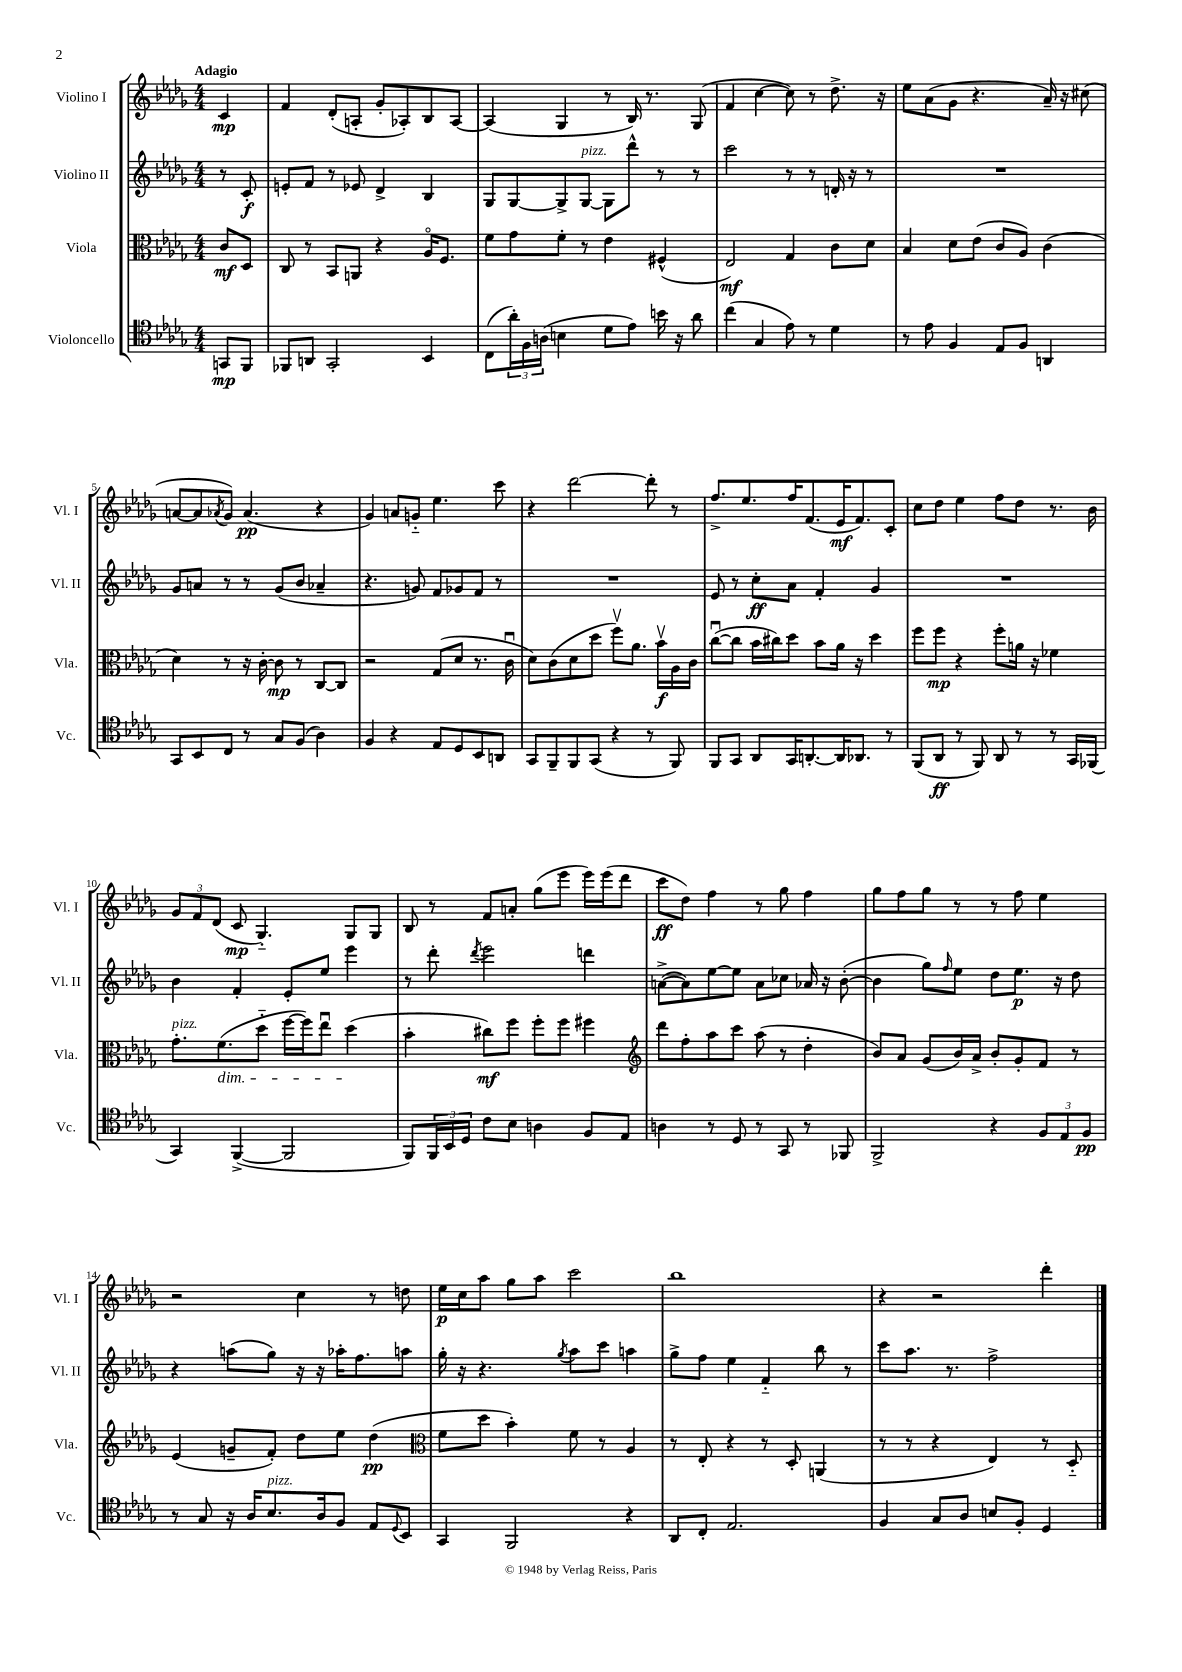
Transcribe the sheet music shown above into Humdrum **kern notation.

**kern	**dynam	**kern	**dynam	**kern	**dynam	**kern	**dynam
*part4	*part4	*part3	*part3	*part2	*part2	*part1	*part1
*staff4	*staff4	*staff3	*staff3	*staff2	*staff2	*staff1	*staff1
*I"Violoncello	*	*I"Viola	*	*I"Violino II	*	*I"Violino I	*
*I'Vc.	*	*I'Vla.	*	*I'Vl. II	*	*I'Vl. I	*
*clefC4	*	*clefC3	*	*clefG2	*	*clefG2	*
*k[b-e-a-d-g-]	*	*k[b-e-a-d-g-]	*	*k[b-e-a-d-g-]	*	*k[b-e-a-d-g-]	*
*M4/4	*	*M4/4	*	*M4/4	*	*M4/4	*
=	=	=	=	=	=	=	=
!	!	!	!	!	!	!LO:TX:a:B:t=Adagio	!
8GGn/L	mp	8c/L	mf	8r	.	4c/	mp
8FF/J	.	8D-/J	.	8c'/	f	.	.
=1	=1	=1	=1	=1	=1	=1	=1
8FF-X/L	.	8C/	.	8en'/L	.	4f/	.
8AAn/J	.	8r	.	8f/J	.	.	.
2GG-'/	.	8BB-/L	.	8r	.	(8d-'/L	.
.	.	8AAn/J	.	8e-X/	.	8An'/J	.
.	.	4r	.	4d-^/	.	8g-'/L	.
.	.	.	.	.	.	8A-X'/)	.
4BB-/	.	16A-/KL	.	4B-/	.	8B-/	.
.	.	8.F/J	.	.	.	.	.
.	.	.	.	.	.	[8A-/J	.
=2	=2	=2	=2	=2	=2	=2	=2
(8C\L	.	8f\L	.	8G-/L	.	(4A-/]	.
24a-'\L)	.	8g-\	.	[8G-/	.	.	.
24F\	.	.	.	.	.	.	.
(24An\JJ	.	.	.	.	.	.	.
4Bn\	.	8f'\J	.	8G-^/]	.	4G-/	.
!	!	!	!	!LO:TX:a:i:t=pizz.	!	!	!
.	.	8r	.	[8G-/J	.	.	.
8d-\L	.	4e-\	.	8G-\L]	.	8r	.
8e-\J)	.	.	.	8ddd-^^\J	.	16B-/)	.
.	.	.	.	.	.	8.r	.
16bn\	.	(4F#X^^/	.	8r	.	.	.
16r	.	.	.	.	.	.	.
8a-\	.	.	.	8r	.	(8G-/	.
=3	=3	=3	=3	=3	=3	=3	=3
(4cc\	.	2E-/)	mf	2ccc\	.	4f/	.
4G-/	.	.	.	.	.	[4cc\	.
8e-\)	.	4G-/	.	8r	.	8cc\])	.
8r	.	.	.	8r	.	8r	.
4d-\	.	8c\L	.	16dn'/	.	8.dd-^\	.
.	.	.	.	16r	.	.	.
.	.	8d-\J	.	8r	.	.	.
.	.	.	.	.	.	16r	.
=4	=4	=4	=4	=4	=4	=4	=4
8r	.	4B-/	.	1r	.	8ee-\L	.
8e-\	.	.	.	.	.	(8a-\	.
4F/	.	8d-\L	.	.	.	8g-\J	.
.	.	(8e-\J	.	.	.	4.r	.
8E-/L	.	8c/L	.	.	.	.	.
8F/J	.	8A-/J)	.	.	.	.	.
4AAn/	.	(4c\	.	.	.	16a-~/)	.
.	.	.	.	.	.	16r	.
.	.	.	.	.	.	(8cc#X\	.
!!LO:LB:g=z
=5	=5	=5	=5	=5	=5	=5	=5
8GG-/L	.	4d-\)	.	8g-/L	.	[8an/L	.
8BB-/	.	.	.	8an/J	.	8a/]	.
.	.	.	.	.	.	8qa-X/	.
8C/J	.	8r	.	8r	.	8g-/J)	.
8r	.	16r	.	8r	.	(4.a-/	pp
.	.	[16c'\	.	.	.	.	.
8G-/L	.	8c\]	mp	(8g-/L	.	.	.
(8F/J	.	8r	.	8b-/J	.	.	.
4A-\)	.	[8C/L	.	4a-X~/	.	4r	.
.	.	8C/J]	.	.	.	.	.
=6	=6	=6	=6	=6	=6	=6	=6
4F/	.	2r	.	4.r	.	4g-/)	.
4r	.	.	.	.	.	8an/L	.
.	.	.	.	8gn/)	.	8gn/J	.
8E-/L	.	(8G-/L	.	8f/L	.	4.ee-\	.
8D-/	.	8d-/J	.	8g-X/	.	.	.
8BB-/	.	8.r	.	8f/J	.	.	.
8AAn/J	.	.	.	8r	.	8ccc\	.
.	.	16cu\	.	.	.	.	.
=7	=7	=7	=7	=7	=7	=7	=7
8GG-/L	.	8d-\L)	.	1r	.	4r	.
8FF~/	.	(8c\	.	.	.	.	.
8FF/	.	8d-\	.	.	.	[2ddd-\	.
(8GG-/J	.	8dd-\J	.	.	.	.	.
4r	.	8ffv\L)	.	.	.	.	.
.	.	8.a-\J	.	.	.	.	.
8r	.	.	.	.	.	8ddd-'\]	.
.	.	16b-v\LL	f	.	.	.	.
8FF/)	.	16A-\	.	.	.	8r	.
.	.	16c\JJ	.	.	.	.	.
=8	=8	=8	=8	=8	=8	=8	=8
8FF/L	.	([8ccu\L	.	8e-/	.	8.ff^/L	.
8GG-/J	.	8cc\J]	.	8r	.	.	.
.	.	.	.	.	.	8.ee-/	.
8AA-/L	.	16b-\LL	.	8cc'\L	ff	.	.
.	.	16cc#X\J)	.	.	.	.	.
16GG-/K	.	8dd-\J	.	8a-\J	.	16ff/K	.
[8.AAn'/	.	.	.	.	.	(8.f/	.
.	.	8b-\L	.	4f'/	.	.	.
16AA/K]	.	16a-\Jk	.	.	.	16e-/K	mf
8.AA-X/J	.	16r	.	.	.	8.f/)	.
.	.	4dd-\	.	4g-/	.	.	.
8r	.	.	.	.	.	8c'/J	.
=9	=9	=9	=9	=9	=9	=9	=9
(8FF/L	.	8ff\L	.	1r	.	8cc\L	.
8AA-/J	ff	8ff\J	mp	.	.	8dd-\J	.
8r	.	4r	.	.	.	4ee-\	.
8FF/)	.	.	.	.	.	.	.
8AA-/	.	8ff'\L	.	.	.	8ff\L	.
8r	.	16an\Jk	.	.	.	8dd-\J	.
.	.	16r	.	.	.	.	.
8r	.	4f-X\	.	.	.	8.r	.
16GG-/LL	.	.	.	.	.	.	.
(16FF-X/JJ	.	.	.	.	.	16b-\	.
!!LO:LB:g=z
=10	=10	=10	=10	=10	=10	=10	=10
!	!	!LO:TX:a:i:t=pizz.	!	!	!	!	!
4GG-/)	.	8.g-'\L	.	4b-\	.	12g-/L	.
.	.	.	.	.	.	12f/	.
.	.	.	.	.	.	(12d-/J	.
!	!	!LO:TX:b:i:t=dim.	!	!	!	!	!
.	.	(8.f\	.	.	.	.	.
([4FF^/	.	.	.	4f'/	.	8c/	mp
.	.	8dd-\J	.	.	.	4.G-/)	.
2FF/]	.	[16ff\LL	.	8e-'/L	.	.	.
.	.	16ff\J])	.	.	.	.	.
.	.	8ee-u\J	.	8ee-/J	.	.	.
.	.	(4dd-\	.	4eee-\	.	8G-/L	.
.	.	.	.	.	.	8G-/J	.
=11	=11	=11	=11	=11	=11	=11	=11
8FF/L)	.	4b-'\	.	8r	.	8B-/	.
24FF/L	.	.	.	8ddd-'\	.	8r	.
24BB-/	.	.	.	.	.	.	.
24D-/JJ	.	.	.	.	.	.	.
.	.	.	.	8qddd-/	.	.	.
8c\L	.	8cc#X\L)	mf	2eee-\	.	8f/L	.
8B-\J	.	8ff\J	.	.	.	8an'/J	.
4An\	.	8ff'\L	.	.	.	(8gg-\L	.
.	.	8ff\J	.	.	.	8eee-\J	.
8F/L	.	4ff#X\	.	4dddn\	.	16eee-\LL)	.
.	.	.	.	.	.	(16eee-\J	.
8E-/J	.	.	.	.	.	8ddd-\J	.
=12	=12	=12	=12	=12	=12	=12	=12
*	*	*clefG2	*	*	*	*	*
4An\	.	8ddd-\L	.	([8an^\L	.	8ccc\L	ff
.	.	8ff'\	.	8a\])	.	8dd-\J)	.
8r	.	8aa-\	.	[8ee-\	.	4ff\	.
8D-/	.	8ccc\J	.	8ee-\J]	.	.	.
8r	.	(8aa-\	.	8a\L	.	8r	.
8GG-/	.	8r	.	8cc-X\J	.	8gg-\	.
8r	.	4dd-'\	.	16a-X/	.	4ff\	.
.	.	.	.	16r	.	.	.
8FF-X/	.	.	.	([8b-'\	.	.	.
=13	=13	=13	=13	=13	=13	=13	=13
2FF^/	.	8b-/L)	.	4b-\]	.	8gg-\L	.
.	.	8a-/J	.	.	.	8ff\	.
.	.	(8g-/L	.	8gg-\L)	.	8gg-\J	.
.	.	.	.	16qqff/	.	.	.
.	.	16b-/L)	.	8ee-\J	.	8r	.
.	.	16a-^/JJ	.	.	.	.	.
4r	.	8b-'/L	.	8dd-\L	.	8r	.
.	.	8g-'/	.	8.ee-\J	p	8ff\	.
12F/L	.	8f/J	.	.	.	4ee-\	.
.	.	.	.	16r	.	.	.
12E-/	.	.	.	.	.	.	.
.	.	8r	.	8dd-\	.	.	.
12F/J	pp	.	.	.	.	.	.
!!LO:LB:g=z
=14	=14	=14	=14	=14	=14	=14	=14
8r	.	(4e-/	.	4r	.	2r	.
8G-/	.	.	.	.	.	.	.
16r	.	8gn~/L	.	(8aan\L	.	.	.
16A-/KL	.	.	.	.	.	.	.
!LO:TX:a:i:t=pizz.	!	!	!	!	!	!	!
8.B-/	.	8f'/J)	.	8gg-\J)	.	.	.
.	.	8dd-\L	.	16r	.	4cc\	.
16A-/k	.	.	.	16r	.	.	.
8F/J	.	8ee-\J	.	16aa-X'\KL	.	.	.
.	.	.	.	8.ff\	.	.	.
8E-/L	.	(4dd-\	pp	.	.	8r	.
8qqD-/	.	.	.	.	.	.	.
8BB-/J	.	.	.	8aan\J	.	8ddn\	.
=15	=15	=15	=15	=15	=15	=15	=15
*	*	*clefC3	*	*	*	*	*
4GG-/	.	8f\L	.	16gg-'\	.	16ee-\LL	p
.	.	.	.	16r	.	16cc\J	.
.	.	8dd-\J	.	4.r	.	8aa-\J	.
2FF/	.	4b-'\)	.	.	.	8gg-\L	.
.	.	.	.	.	.	8aa-\J	.
.	.	.	.	8qgg-/	.	.	.
.	.	8f\	.	8aa-\L	.	2ccc\	.
.	.	8r	.	8ccc\J	.	.	.
4r	.	4A-/	.	4aan\	.	.	.
=16	=16	=16	=16	=16	=16	=16	=16
8AA-/L	.	8r	.	8gg-^\L	.	1bb-	.
8C'/J	.	8E-'/	.	8ff\J	.	.	.
2.E-/	.	4r	.	4ee-\	.	.	.
.	.	8r	.	4f/	.	.	.
.	.	8D-'/	.	.	.	.	.
.	.	(4AAn/	.	8bb-\	.	.	.
.	.	.	.	8r	.	.	.
=17	=17	=17	=17	=17	=17	=17	=17
4F/	.	8r	.	8ccc\L	.	4r	.
.	.	8r	.	8.aa-\J	.	.	.
8G-/L	.	4r	.	.	.	2r	.
.	.	.	.	8.r	.	.	.
8A-/J	.	.	.	.	.	.	.
8Bn/L	.	4E-/)	.	2ff^\	.	.	.
8F'/J	.	.	.	.	.	.	.
4D-/	.	8r	.	.	.	4ddd-'\	.
.	.	8D-/	.	.	.	.	.
==	==	==	==	==	==	==	==
*-	*-	*-	*-	*-	*-	*-	*-
